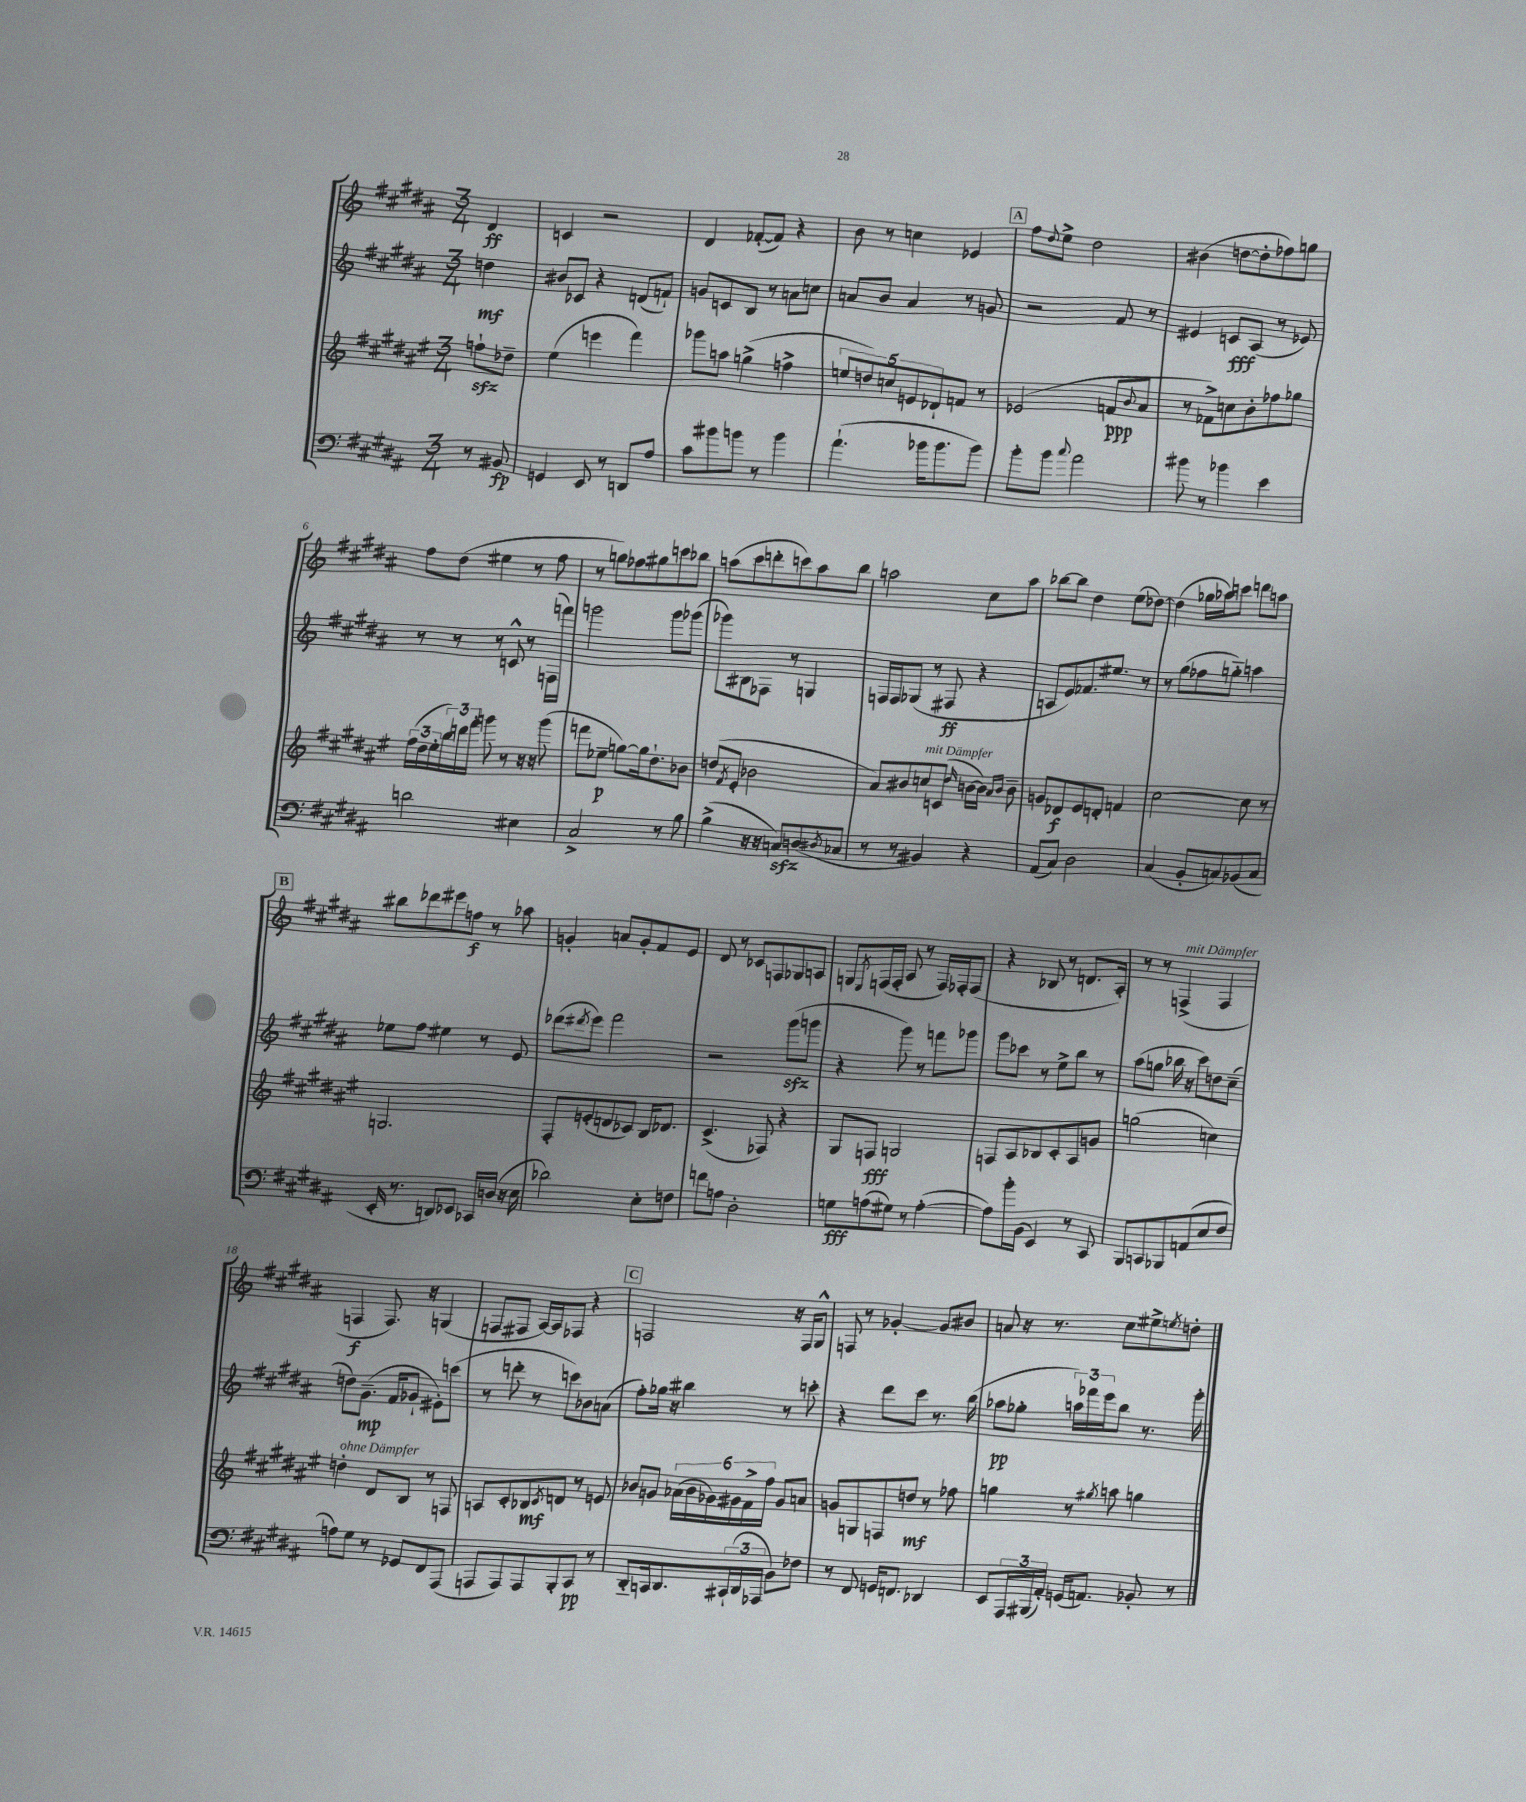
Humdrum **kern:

**kern	**kern	**kern	**kern
*staff4	*staff3	*staff2	*staff1
*clefF4	*clefG2	*clefG2	*clefG2
*k[f#c#g#d#a#]	*k[f#c#g#d#a#e#]	*k[f#c#g#d#a#]	*k[f#c#g#d#a#]
*M3/4	*M3/4	*M3/4	*M3/4
8r	8ff`	4dd	4d#
8BB#	8dd-~	.	.
=	=	=	=
4GG	(4ee#	8b#	4c
.	.	8c-	.
8EE	4eee	4r	2r
8r	.	.	.
8DD	4fff#)	(8d	.
8A#	.	8f`)	.
=	=	=	=
8c#	8ggg-	8g	4d#
8b#	8aa	8c	.
8b	(4gg^	8B	([8f-'
8r	.	8r	8f-])
4b	4ff^	8a	4r
.	.	8cc	.
=	=	=	=
(4.a#`	10ee	8a	8b
.	10dd)	.	.
.	.	8b	8r
.	10cc	.	.
.	.	4a	4cc
.	10e	.	.
16b-	.	.	.
.	10d-`	.	.
8.b-	.	.	.
.	8f	8r	4e-
8b-)	8r	8g	.
=	=	=	=
8b'	(2e-	2r	8ff#
.	.	.	8qqdd#
8b	.	.	8ee^
8qqcc#	.	.	.
2a#	.	.	2dd#
.	8f	8f#	.
.	8qqb	.	.
.	8a#	8r	.
=	=	=	=
8b#	8r	4e#	(4b#
8r	8f-^)	.	.
4b-	8cc	8c	[8dd
.	8b'	(8A#	8dd']
4e	8ff-	8r	8ff-)
.	8gg-	8e-)	8gg
=	=	=	=
2d	(24ff#	8r	8ff#
.	24dd#	.	.
.	24ee#'	.	.
.	24bb)	8r	(8dd#
.	24ddd	.	.
.	24fff#'	.	.
.	8ggg	8r	4ee#
.	8r	8c^^	.
4E#	16r	8r	8r
.	16r	.	.
.	(8ggg	(16F	8ff#
.	.	16fff)	.
=	=	=	=
2C#^	8fff	2ggg	8r
.	8ee-~	.	8gg)
.	[8gg)	.	8ff-
.	16gg]	.	8gg#
.	8.dd#`	.	.
8r	.	8ggg	8ccc
8B	8b-	(8ggg-	8bb-
=	=	=	=
(4B^	(8dd	8ggg-)	(8aa
.	8qf#	.	.
.	8e#'	8B#	8ccc#
16r	2b-	8F-	8ddd'
16r	.	.	.
8C)	.	8r	8ccc)
(8D	.	4G	8aa
8qD#	.	.	.
8C-	.	.	8bb
=	=	=	=
8r	8a#)	16F	2aa
.	.	16F	.
8r	8b#	(8G-	.
4BB#)	8cc	8r	.
.	(8c	8F#	.
.	16qqdd#	.	.
4r	[16b	4r	8cc#
.	16b])	.	.
.	16qqa#	.	.
.	16qqb	.	.
.	8b~	.	8aa
=	=	=	=
(8AA#	8g	8A	[8bb-
8C#)	8d-	8e)	8bb-]
2D#	8e#	8.f-	4dd#
.	8d'	.	.
.	.	8.ee#	.
.	4f	.	(8ee
.	.	8r	[8dd-)
=	=	=	=
(4C#	[2cc#	8r	(4dd-]
.	.	(8gg#	.
8BB'	.	8ff-	16gg-
.	.	.	16aa-)
8C)	.	8gg'~)	8ccc
(8BB-	8cc#]	4aa	8ddd
8C	8r	.	8aa
=	=	=	=
16EE'	2.G	8ee-	8bb#
8.r	.	.	.
.	.	8ff#	8ddd-
8DD)	.	4ee#	8eee#
8EE-	.	.	8ff
16CC-	.	8r	8r
(16D	.	.	.
16r	.	8e	8aa-
16E	.	.	.
=	=	=	=
2d-)	8F#'	(8ddd-	4g'
.	.	8qddd#	.
.	(8e'	8eee)	.
.	8d	2fff#	8a
.	8c-)	.	8g'
8E'	16B	.	8f#
.	8.d-	.	.
8F	.	.	8e
=	=	=	=
8f	(4.c#^	2r	8d#
8A	.	.	8r
2D#'	.	.	8c-
.	8F-)	.	8F
.	4r	(8ggg#	8G-
.	.	8ggg	8A
=	=	=	=
8G	8G#	4r	8G
.	.	.	8qE
(8A	8F	.	(16F
.	.	.	16F'
8G#)	2G	8ggg#)	8A#
8r	.	8r	8r
([4A'	.	8fff	16F)
.	.	.	16F-'
.	.	8ggg-	(8F-
=	=	=	=
8A])	8F	8ggg#	4r
16b'	8A#	8ccc-	.
(16BB	.	.	.
4EE)	8B-	8r	8B-
.	8c#'	8ee^	8r
8r	8A#	8bb	8.d
8CC#	8g	8r	.
.	.	.	16A#')
=	=	=	=
8BBB	(2gg	(8aa#	8r
8CC	.	8gg	8r
8BBB-	.	16bb-	(4F^
.	.	16r	.
(8AA	.	8ccc#)	.
8E	4cc)	8dd	4F
8F#	.	(8cc#~	.
=	=	=	=
8A)	4dd'	8dd)	4F
8G#	.	(8.g#~	.
8r	8d#	.	8.F)
.	.	16f#	.
8GG-	8B	8g-`	.
.	.	.	16r
8FF#	8r	8e#')	(4G
(8AAA#	8F	(8ccc	.
=	=	=	=
8AAA	8A	8r	8F
8AAA)	8c#'	8ddd'	8F#
8AAA	8B-	8r	[16A#)
.	.	.	16A#]
.	8qc#	.	.
8BBB'	8d	8ccc)	8F-
8CC#	8r	8b-	4r
8r	8e	(8a	.
=	=	=	=
8DD#'~	8b-	8ff#')	2F
16CC	8g	16gg-	.
8.DD#	.	16r	.
.	(24a-	4bb#	.
.	24b-	.	.
.	24g-)	.	.
(24CC#`	24g#	.	.
24DD#	24f#^	.	.
24AAA-	24ff#	.	.
8BB)	8g#	8r	16r
.	.	.	16F
8F-	8a	8ccc'	8G#^^
=	=	=	=
8r	8g	4r	8F
8FF#	8G	.	8r
16GG	8F	8ddd#	[4g-'
8.FF	.	.	.
.	8dd	8ccc#	.
4DD-	8r	8.r	8g-]
.	8ff-	.	8b#
.	.	(16bb	.
=	=	=	=
8EE	4gg	8aa-	8a
24AAA#	.	8gg-'	16r
(24BBB#	.	.	.
.	.	.	8.r
24AA#')	.	.	.
(16GG	8r	24aa)	.
.	.	24fff-	.
8.AA)	.	.	.
.	.	24eee	.
.	8qgg#	.	.
.	8aa	8bb	8cc#
8BB-'	4gg	8.r	8ee#^
.	.	.	8qee
8r	.	.	8dd'
.	.	16ggg#'	.
==	==	==	==
*-	*-	*-	*-
